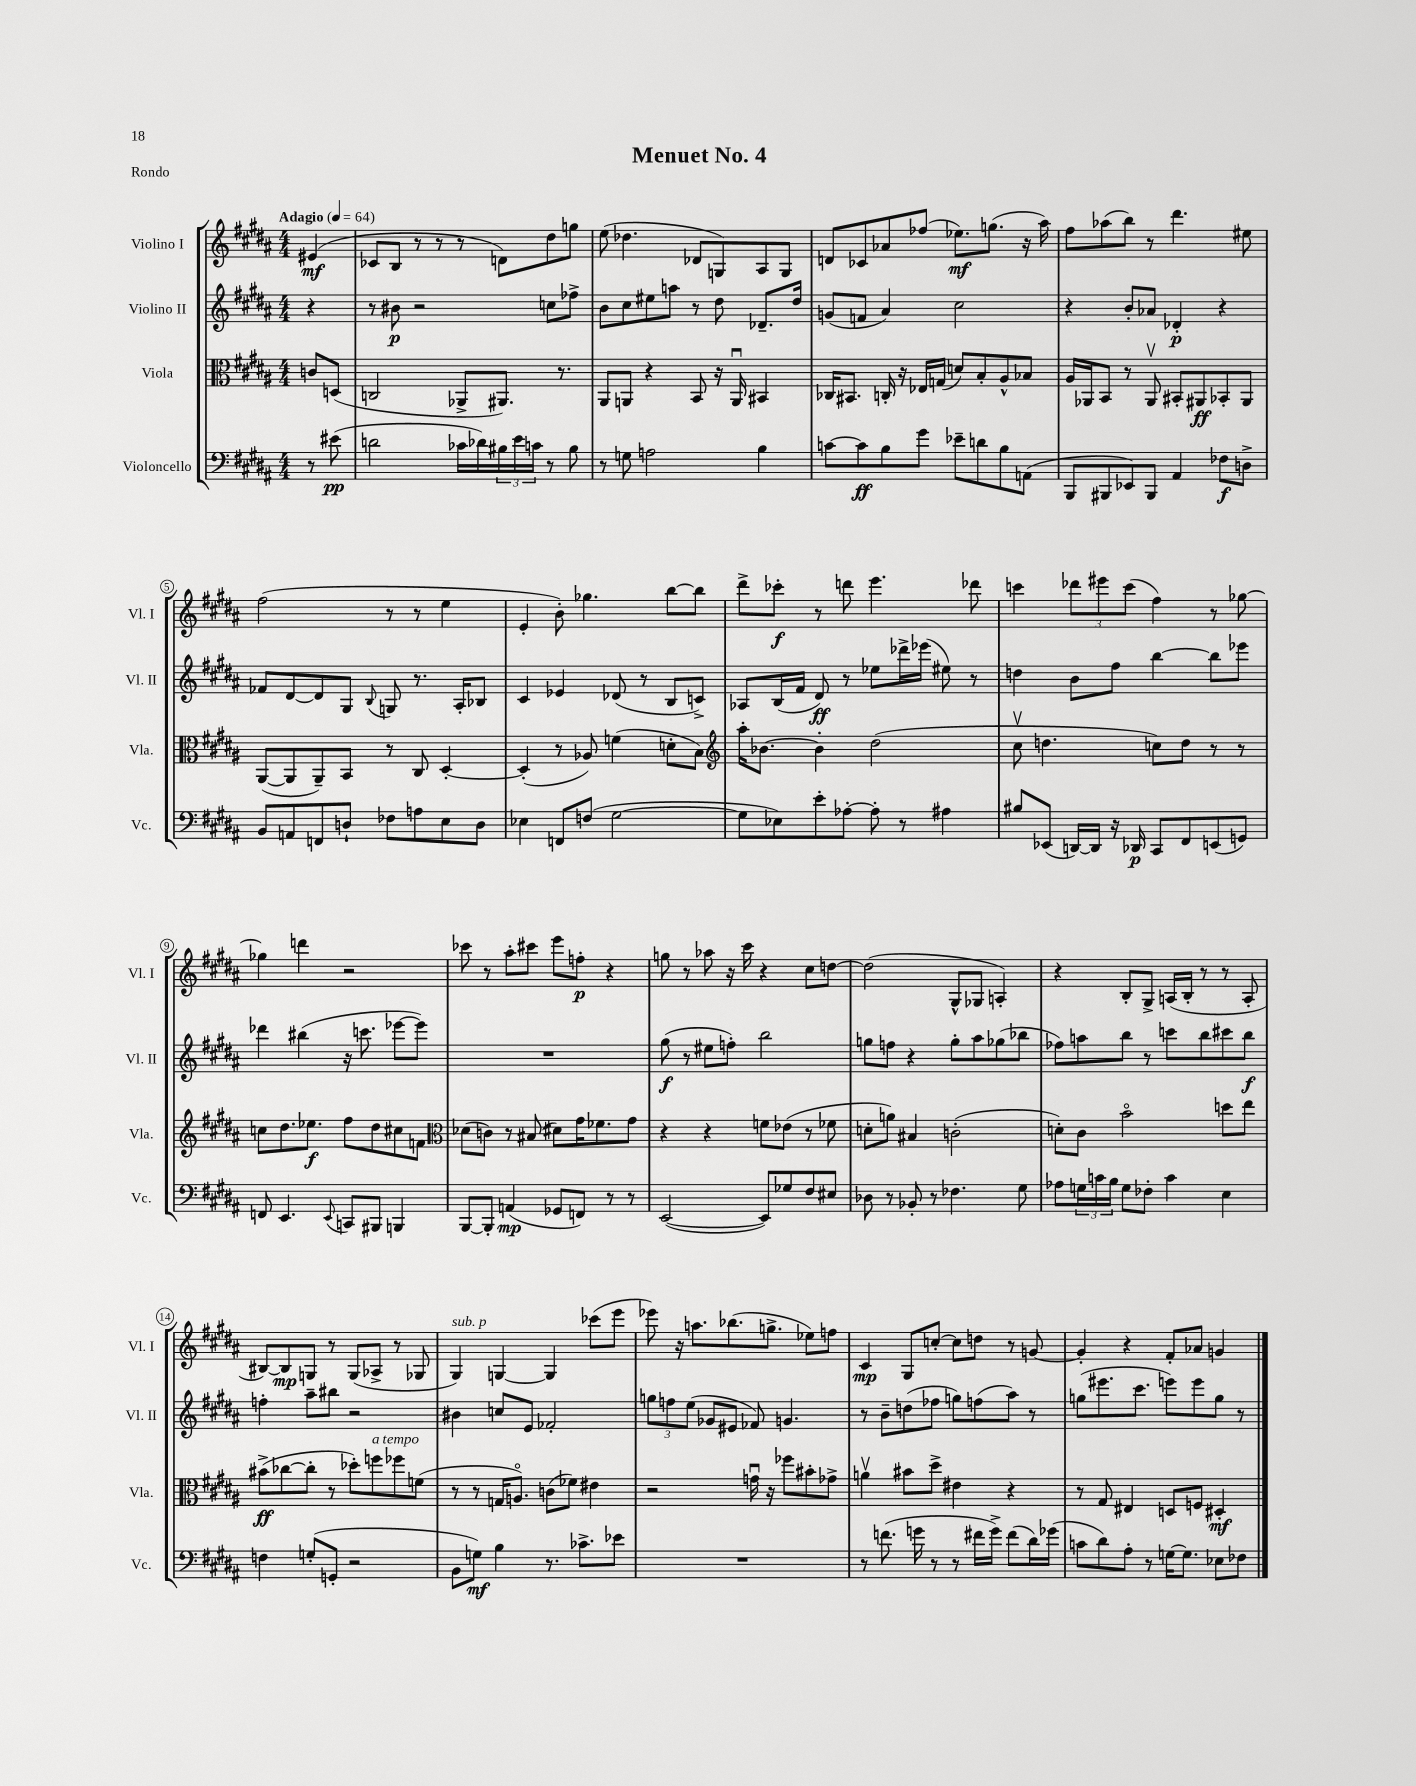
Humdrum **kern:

**kern	**kern	**kern	**kern
*staff4	*staff3	*staff2	*staff1
*clefF4	*clefC3	*clefG2	*clefG2
*k[f#c#g#d#a#]	*k[f#c#g#d#a#]	*k[f#c#g#d#a#]	*k[f#c#g#d#a#]
*M4/4	*M4/4	*M4/4	*M4/4
*MM64	*MM64	*MM64	*MM64
8r	8c	4r	(4e#
(8e#	(8D	.	.
=	=	=	=
2d	2C	8r	8c-
.	.	8b#	8B
.	.	2r	8r
.	.	.	8r
16c-	8AA-^	.	8r
16d-)	.	.	.
24B#	8.AA#)	.	8d)
24e	.	.	.
24c	.	.	.
8r	.	8cc	8dd#
.	8.r	.	.
8B#	.	8ff-^	8gg
=	=	=	=
8r	8AA#	8b	(8ee
8G	8AA	8cc#	4.dd-
2A	4r	8ee#	.
.	.	8aa	.
.	8BB	8r	8d-
.	16r	8dd#	8G)
.	16AAu	.	.
4B	4BB#	8.d-~	8A#
.	.	.	8G
.	.	16dd#	.
=	=	=	=
[8c	16C-	(8g	8d
.	8.BB#	.	.
8c]	.	8f	8c-
8B	16C'	4a#)	8a-
.	16r	.	.
8g#	16E-	.	(8ff-
.	(16G	.	.
8e-~	8d)	2cc#	8.ee-)
8d	8B'	.	.
.	.	.	(8.gg
8B	8A#^^	.	.
(8AA	8B-	.	16r
.	.	.	16aa#)
=	=	=	=
8BBB	16A#	4r	8ff#
.	16AA-	.	.
8BBB#	8BB	.	(8aa-
8EE-)	8r	8b'	8bb)
8BBB#	8AA-v	8a-	8r
4AA#	8BB#'	4d-'	4.ddd#
.	8AA#	.	.
8F-	8BB-'	4r	.
8D^	8AA#	.	8ee#
=	=	=	=
8BB	([8AA#	8f-	(2ff#
8AA	8AA#]	[8d#	.
8FF	8AA#~)	8d#]	.
8D`	8BB	8G#	.
.	.	8qqB	.
8F-	8r	8G	8r
8A	8C#	8.r	8r
8E	[4D#'	.	4ee
.	.	16A#'	.
8D	.	8B-	.
=	=	=	=
4E-	(4D#']	4c#	4e'
8FF	8r	4e-	8b')
(8F	8A-)	.	4.gg-
[2G#	(4f	(8d-	.
.	.	8r	.
.	8d'	8B	[8bb
.	8B)	8c^)	8bb]
=	=	=	=
*	*clefG2	*	*
8G#]	16aa#'	8A-	8ddd#^
.	[8.b-	.	.
8E-)	.	(16B	8ccc-'
.	.	16f#	.
8e'	4b-']	8d#)	8r
[8A-'	.	8r	8ddd
8A-']	(2dd#	8ee-	4.eee
8r	.	16ddd-^	.
.	.	(16eee-	.
4A#	.	8ee#)	.
.	.	8r	8ddd-
=	=	=	=
8B#	8cc#v	4dd	4ccc
(8EE-	4.dd	.	.
[16DD)	.	8b	12ddd-
16DD]	.	.	.
.	.	.	12eee#
16r	.	8ff#	.
.	.	.	(12ccc
16DD-	.	.	.
8CC#	8cc)	[4bb	4ff#)
8FF#	8dd	.	.
(8EE	8r	8bb]	8r
8GG)	8r	8eee-	[8gg-
=	=	=	=
8FF	8cc	4ddd-	4gg-]
4.EE	8.dd#	.	.
.	.	(4bb#	4ddd
.	8.ee-	.	.
8qqEE	.	.	.
8CC	8ff#	16r	2r
.	.	8.ccc	.
8BBB#	8dd#	.	.
4BBB	8cc#	[8eee-	.
.	8f	8eee-])	.
=	=	=	=
*	*clefC3	*	*
[8BBB	(8d-	1r	8ccc-
8BBB']	8c)	.	8r
(4AA	8r	.	8aa#'
.	(8B#	.	8ccc#
8GG-	8d#)	.	8eee
8FF)	16g#	.	8ff'
.	8.f-	.	.
8r	.	.	4r
8r	8g#	.	.
=	=	=	=
([2EE	4r	(8gg#	8gg
.	.	8r	8r
.	4r	8ee#	8aa-
.	.	8ff')	16r
.	.	.	16ccc#
8EE])	8f	2bb	4r
8G-	(8e-	.	.
8F#	8r	.	8cc#
8E#	8f-	.	[8dd
=	=	=	=
8D-	8d'	8gg	(2dd]
8r	8a)	8ff	.
8BB-'	4B#	4r	.
8r	.	.	.
4.F-	(2c'	8gg'	8G#^^
.	.	8aa#	8G-
.	.	(8gg-	4A')
8G#	.	8bb-	.
=	=	=	=
8A-	8d')	8ff-)	4r
24G	8c#	8aa	.
24c	.	.	.
24B	.	.	.
8G	2bo	8bb	8B'
8F-'	.	8r	8G#^
4c	.	8ccc	(16A
.	.	.	16B'
.	.	8bb	8r
4E	8dd	8ccc#	8r
.	8ee	8bb	8A'
=	=	=	=
4F	(8b#^	4ff'	[8B#)
.	[8cc-	.	8B#]
(8G'	8cc-']	8aa#~	8G
8GG'	8r	8bb#	8r
2r	8dd-')	2r	(8G
.	8ff	.	8A-^
.	8ff-	.	8r
.	(8f	.	8G-
=	=	=	=
8BB	8r	4b#	4G#)
8G)	8r	.	.
4B	16G	8cc	[4G
.	8.Ao)	.	.
.	.	8e	.
8.r	(8c	2f-'	4G]
.	8f-)	.	.
8.c-^	.	.	.
.	4e#	.	(8ccc-
8e-	.	.	8eee
=	=	=	=
1r	2r	12gg	8eee-)
.	.	12ff	.
.	.	.	16r
.	.	(12ee	.
.	.	.	8.aa
.	.	8g-	.
.	.	8e#	(8.bb-
.	16gu	8f-)	.
.	16r	.	8.gg^
.	8ff-	4.g	.
.	8b#'	.	8ee-)
.	8g-^	.	8ff
=	=	=	=
8r	4av	8r	4c#
(8.f	.	8b~	.
.	8b#	(8dd	8G#
16g	.	.	.
8r	8dd#^	8ff-	[8cc'
8r	4e#	8gg)	8cc]
16f#	.	(8ff	8dd
16g^)	.	.	.
(8f#	4r	8aa#)	8r
16d#)	.	8r	[8g
(16g-	.	.	.
=	=	=	=
8c	8r	(8gg	4g']
8d#)	8G#	8.eee#	.
8A#'	4E#	.	4r
.	.	8.ccc#	.
8r	.	.	.
[16G	8D	8eee)	8f#'
8.G]	.	.	.
.	8F	8eee	8a-
8E-	4D#'	8gg	4g
8F-	.	8r	.
==	==	==	==
*-	*-	*-	*-
